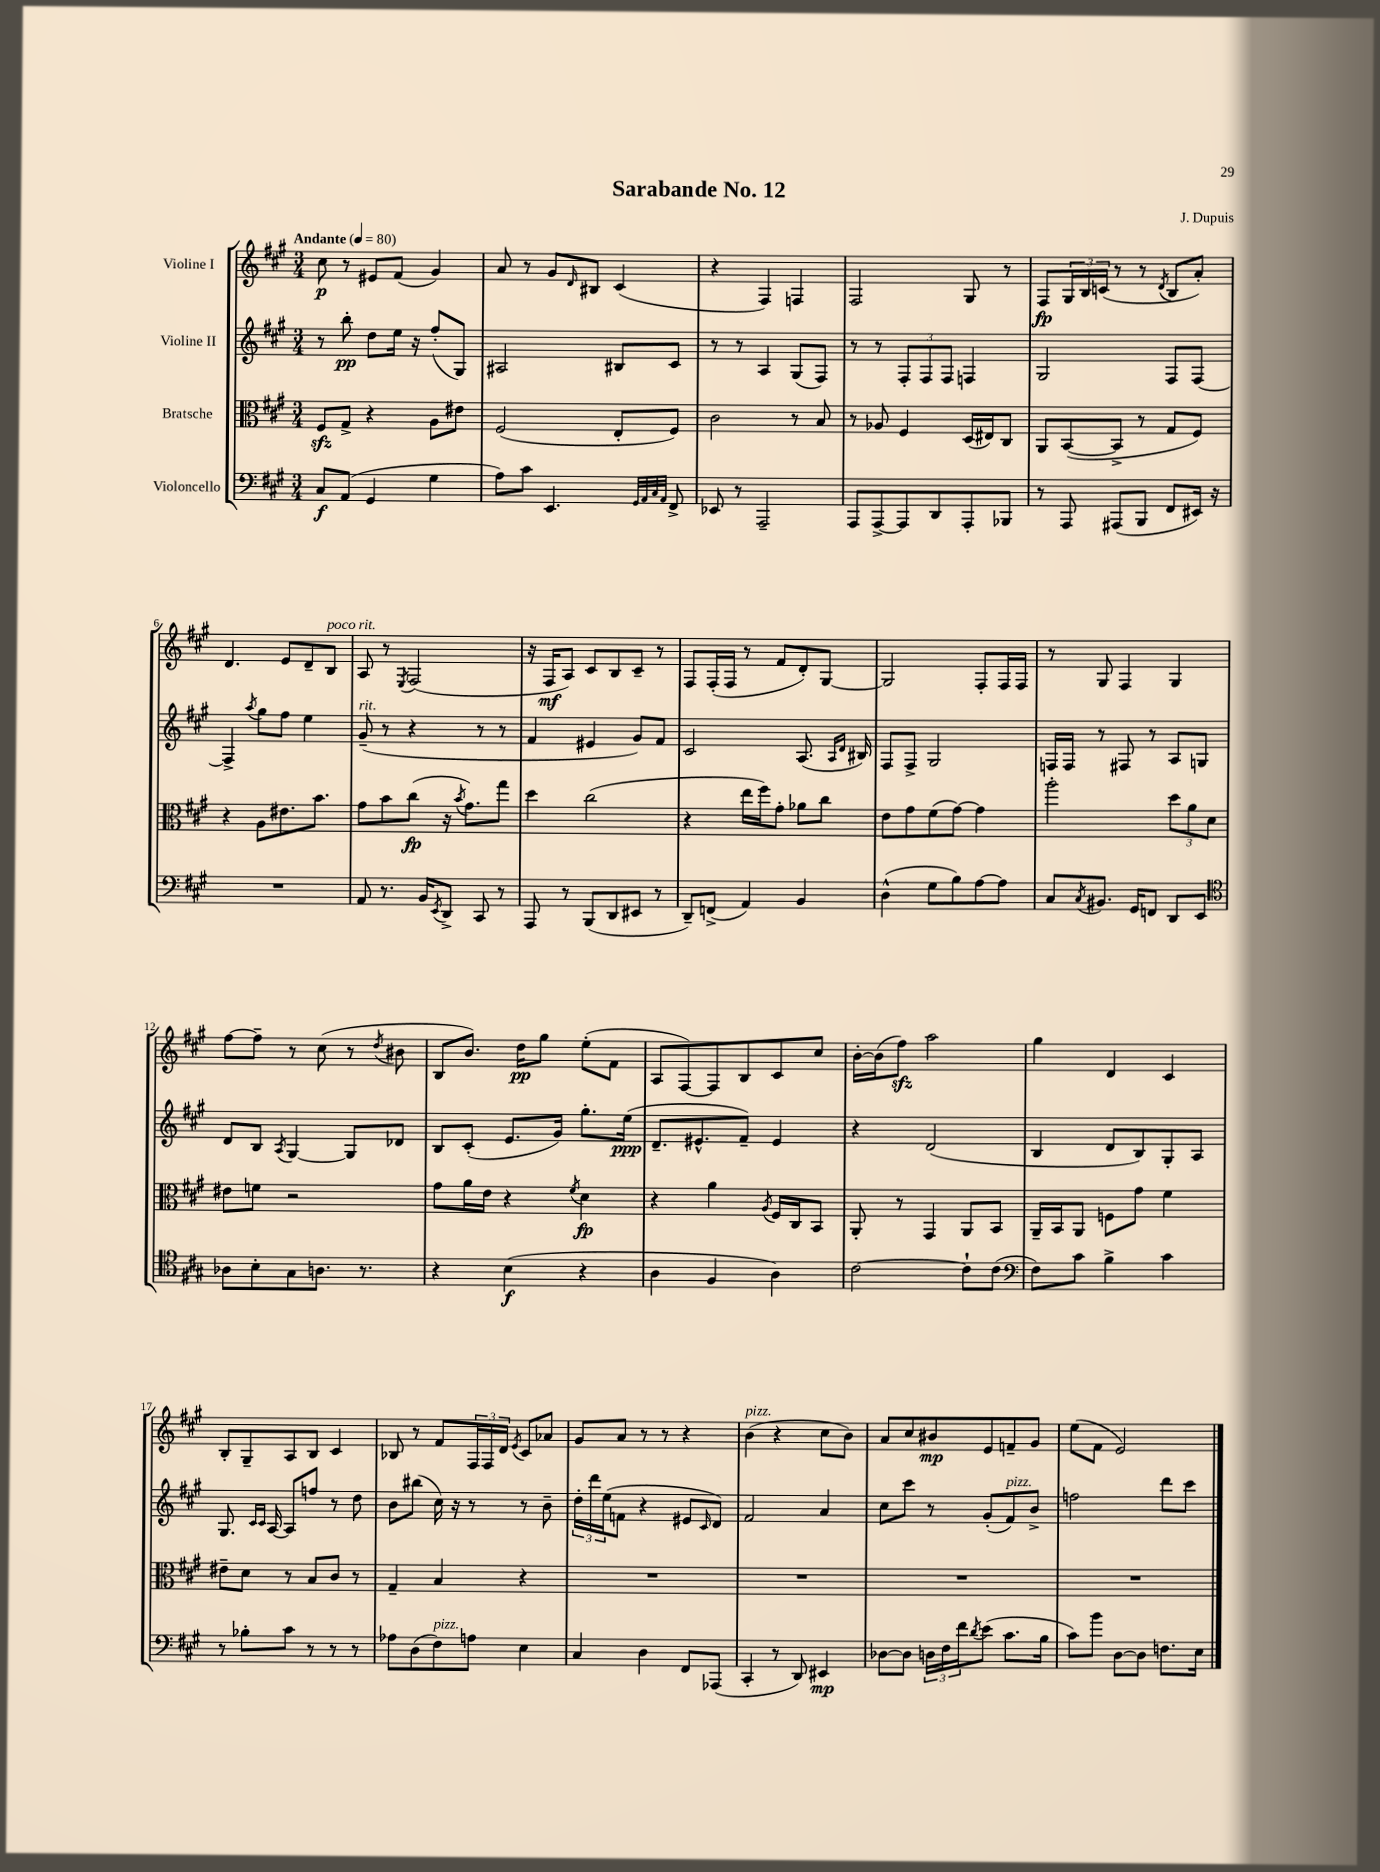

**kern	**kern	**kern	**kern
*staff4	*staff3	*staff2	*staff1
*clefF4	*clefC3	*clefG2	*clefG2
*k[f#c#g#]	*k[f#c#g#]	*k[f#c#g#]	*k[f#c#g#]
*M3/4	*M3/4	*M3/4	*M3/4
*MM80	*MM80	*MM80	*MM80
8C#	8F#	8r	8cc#
(8AA	8G#^	8bb'	8r
4GG#	4r	8dd	8e#
.	.	16ee	(8f#
.	.	16r	.
4G#	8A	(8ff#'	4g#)
.	8e#	8G#)	.
=	=	=	=
8A)	(2F#	2A#	8a
8c#	.	.	8r
4.EE	.	.	8g#
.	.	.	16qqd
.	.	.	8B#
.	8E'	8B#	(4c#
32qqGG#	.	.	.
32qqAA	.	.	.
32qqC#	.	.	.
32qqAA	.	.	.
8FF#^	8F#)	8c#	.
=	=	=	=
8EE-	2c#	8r	4r
8r	.	8r	.
2AAA~	.	4A	4F#)
.	8r	(8G#	4F
.	8B	8F#)	.
=	=	=	=
8AAA	8r	8r	2F#
[8AAA^	8A-	8r	.
8AAA]	4F#	12F#'	.
.	.	12F#	.
8DD	.	.	.
.	.	12F#	.
8AAA'	(16D	4F	8G#
.	16E#)	.	.
8BBB-	8C#	.	8r
=	=	=	=
8r	8AA	2G#	8F#
8AAA	([8BB	.	24G#
.	.	.	24B
.	.	.	(24c
(8AAA#	8BB^]	.	8r
8BBB	8r	.	8r
.	.	.	8qd
8FF#	8G#	8F#	8B
16EE#)	8F#)	[8F#	8a')
16r	.	.	.
=	=	=	=
2.r	4r	4F#^]	4.d
.	.	8qaa	.
.	8A	8gg#	.
.	8.e#	8ff#	8e
.	.	4ee	8d~
.	8.b	.	.
.	.	.	8B
=	=	=	=
8AA	8g#	(8g#~	8A
8.r	8b	8r	8r
.	.	.	8qE
.	(8cc#	4r	(2F#
16BB	.	.	.
8qEE	.	.	.
8DD^	16r	.	.
.	8qb	.	.
.	8.g#)	.	.
8CC#	.	8r	.
8r	8gg#	8r	.
=	=	=	=
8AAA	4dd	4f#	16r
.	.	.	16F#
8r	.	.	8A)
(8BBB	(2cc#	4e#	8c#
8DD	.	.	8B
8EE#	.	8g#)	8c#~
8r	.	8f#	8r
=	=	=	=
8DD~)	4r	2c#	8F#
(8FF^	.	.	(16F#'
.	.	.	16F#
4AA)	16ee	.	8r
.	16ff#)	.	.
.	8g#'	.	8f#
4BB	8a-	(8.A	8d')
.	8cc#	.	[8G#
.	.	16qqA	.
.	.	16qqd	.
.	.	16B#)	.
=	=	=	=
(4D^^	8e	8F#	2G#]
.	8g#	8F#^	.
8G#	(8f#	2G#	.
8B)	[8g#)	.	.
[8A	4g#]	.	8F#'
8A]	.	.	16F#
.	.	.	16F#
=	=	=	=
8C#	2aa'	16F	8r
.	.	16F	.
8qC#	.	.	.
8.BB#	.	8r	8G#
.	.	8F#	4F#
16GG#	.	.	.
8FF	.	8r	.
8DD	12dd	8A	4G#
.	12a	.	.
8EE	.	8G	.
.	12d	.	.
=	=	=	=
*clefC4	*	*	*
8A-	8e#	8d	[8ff#
8B'	8f	8B	8ff#~]
.	.	8qA	.
8G#	2r	[4G#	8r
8.A	.	.	(8cc#
.	.	8G#]	8r
8.r	.	.	.
.	.	.	8qdd
.	.	8d-	8b#
=	=	=	=
4r	8g#	8B	8B
.	16a	(8c#'	8.b)
.	16e	.	.
(4B	4r	8.e	.
.	.	.	16dd
.	.	.	8gg#
.	.	16g#)	.
.	8qf#	.	.
4r	4d	8.gg#'	(8ee'
.	.	.	8f#
.	.	(16ee	.
=	=	=	=
4A	4r	8.d~	8A
.	.	.	[8F#)
.	.	8.e#^^	.
4F#	4a	.	8F#]
.	.	8f#~)	8B
.	8qA	.	.
4A)	16F#	4e#	8c#
.	16C#	.	.
.	8BB	.	8cc#
=	=	=	=
[2c#	8AA'	4r	[16b'
.	.	.	(16b]
.	8r	.	8ff#)
.	4GG#	(2d	2aa
8c#`]	8AA	.	.
(8c#	8BB	.	.
=	=	=	=
*clefF4	*	*	*
8F#)	16AA~	4B	4gg#
.	16BB	.	.
8c#	8AA	.	.
4B^	8F	8d	4d
.	8g#	8B)	.
4c#	4f#	8G#'	4c#
.	.	8A	.
=	=	=	=
8r	8e#~	8.G#	8B'
8B-'	8d	.	8G#~
.	.	16qqc#	.
.	.	16qqc#	.
.	.	[16A	.
8c#	8r	8A]	8A
8r	8B	8ff	8B
8r	8c#	8r	4c#
8r	8r	8dd	.
=	=	=	=
8A-	4G#~	8b	8B-
(8D	.	(8bb#	8r
8F#)	4B	16cc#)	8f#
.	.	16r	.
8A	.	8r	24F#
.	.	.	24F#
.	.	.	24d
.	.	.	8qe
4E	4r	8r	8c#
.	.	8b~	8a-
=	=	=	=
4C#	2.r	24dd'	8g#
.	.	24ddd	.
.	.	(24ee	.
.	.	8f	8a
4D	.	4r	8r
.	.	.	8r
8FF#	.	8e#	4r
.	.	16qqc#	.
(8AAA-	.	8d)	.
=	=	=	=
4CC#'	2.r	2f#	(4b
8r	.	.	4r
8DD)	.	.	.
4EE#	.	4a	8cc#
.	.	.	8b)
=	=	=	=
[8D-	2.r	8cc#	8a
8D-]	.	8ccc#	8cc#
24D	.	8r	8b#
24F#	.	.	.
24f#	.	.	.
8qd	.	.	.
(8e	.	(8g#'	8e
8.c#	.	8f#)	8f~
.	.	8b^	8g#
16B	.	.	.
=	=	=	=
8c#)	2.r	2ff	(8ee
8b	.	.	8f#
[8D	.	.	2e)
8D]	.	.	.
8.F	.	8ddd	.
.	.	8ccc#	.
16E	.	.	.
==	==	==	==
*-	*-	*-	*-
